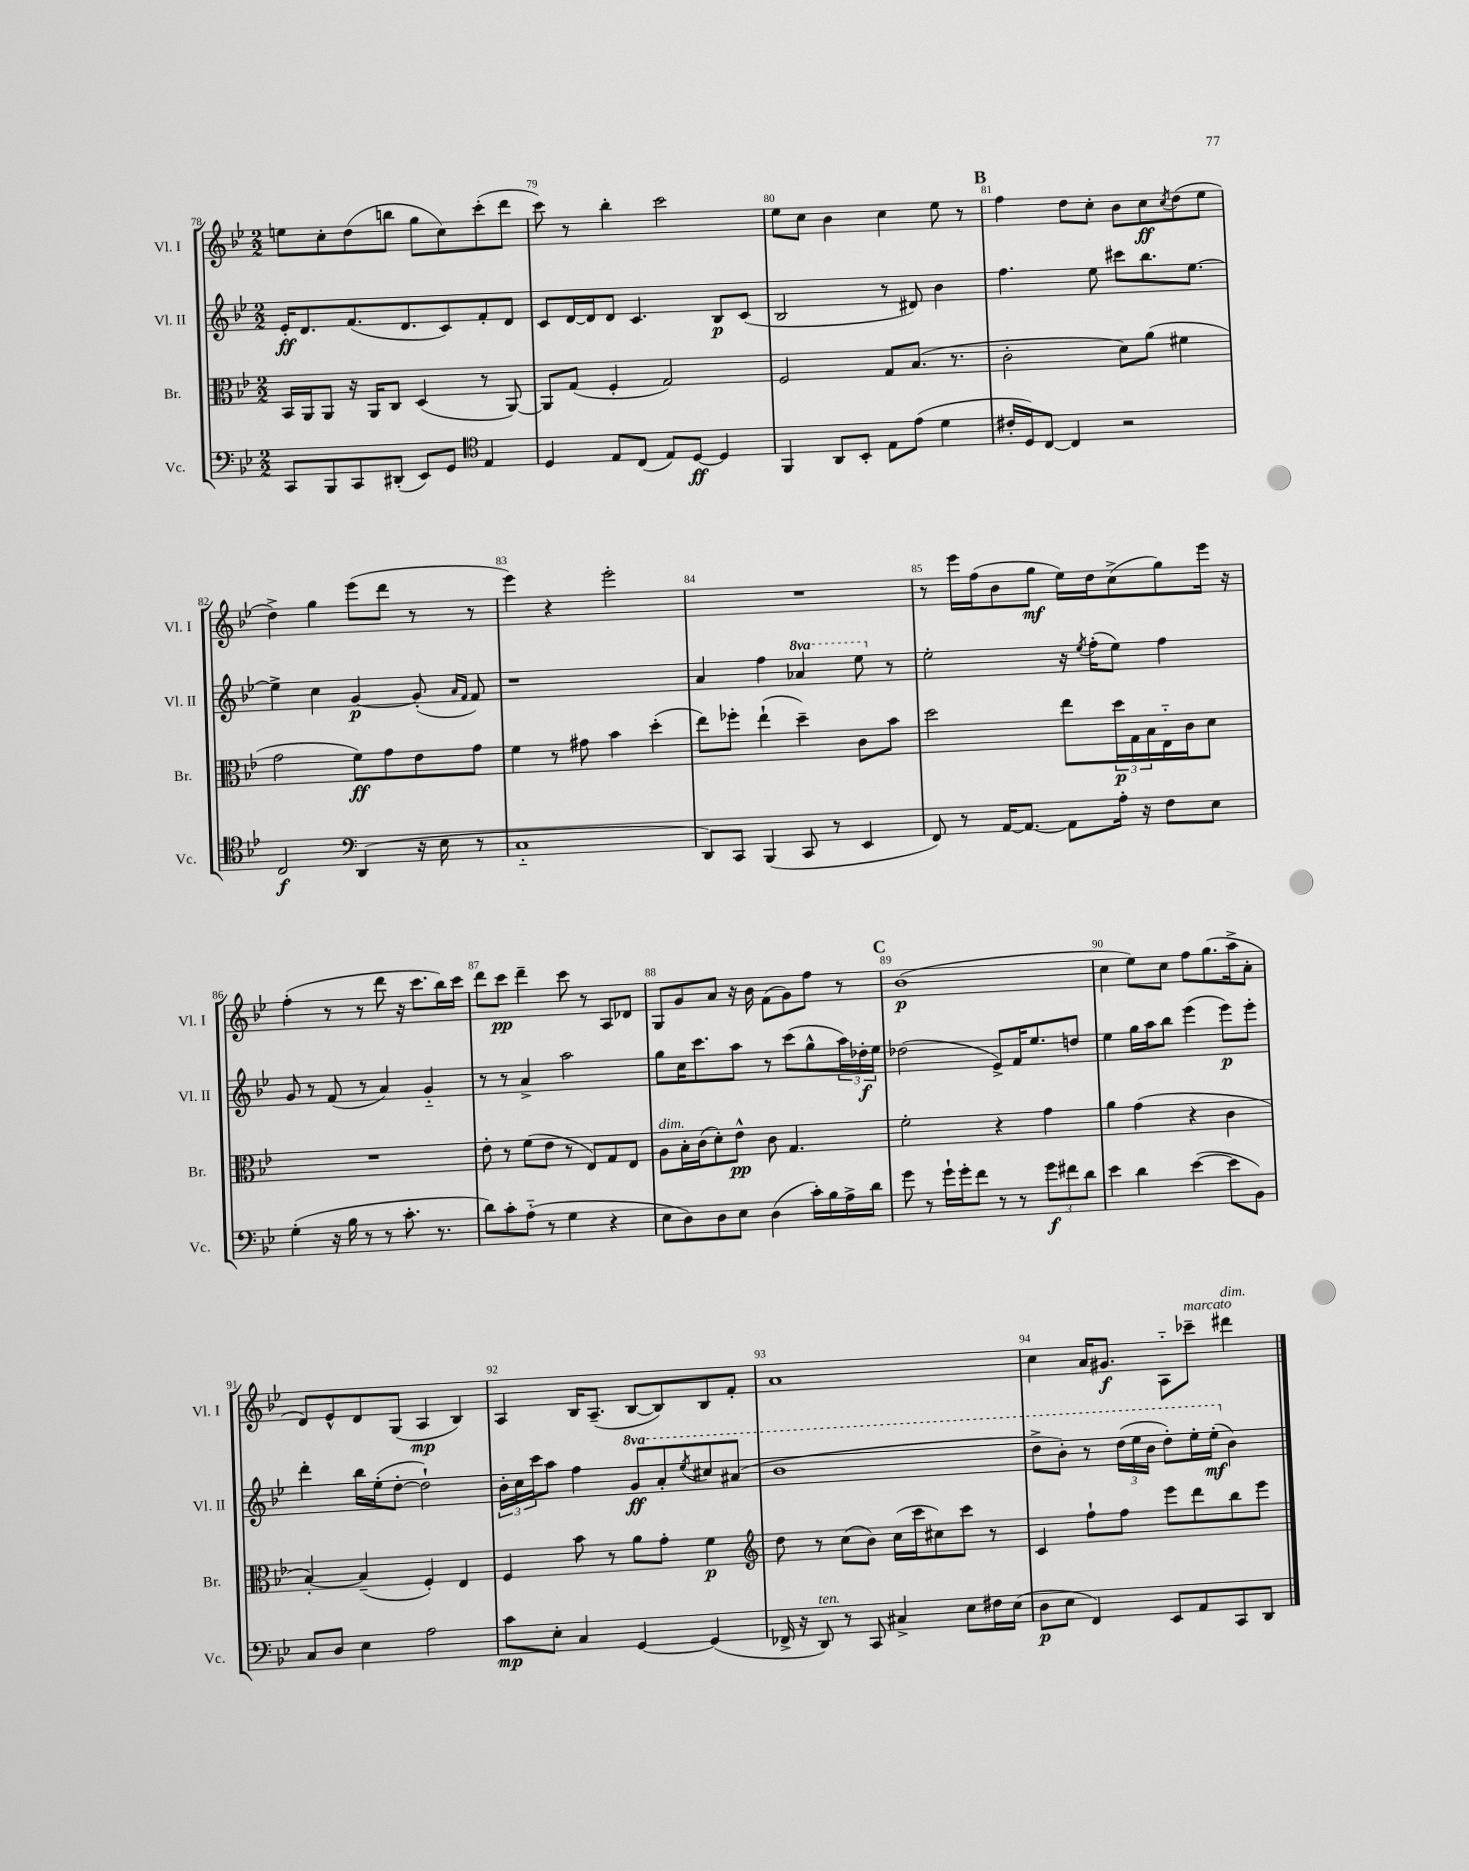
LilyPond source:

<<
\new StaffGroup <<
\new Staff = "s0" \with { instrumentName = "Vl. I" shortInstrumentName = "Vl. I" } {
    \clef treble \key bes \major \numericTimeSignature \time 2/2
    e''8 c''8-. d''8( b''8 g''8 c''8) c'''8-.( d'''8 |
    c'''8) r8 bes''4-. c'''2 |
    ees''8 c''8 bes'4 c''4 ees''8 r8 |
    \mark \markup { \bold "B" } f''4 d''8 c''8-. bes'8 c''8\ff \acciaccatura { c''8 } d''8( ees''8 |
    d''4->) g''4 ees'''8( d'''8 r8 r8 |
    ees'''4) r4 ees'''2-. |
    R1 |
    r8 ees'''16 f''16( bes'8 g''8\mf ees''16) d''16 c''8->( g''8) ees'''16 r16 |
    f''4-.( r8 r8 d'''8 r16 c'''8. bes''16) c'''16 |
    d'''8 c'''8\pp d'''4-- c'''8 r8 a8 des'8 |
    g8 g'8 a'8 r16 bes'16 f'8( g'8) f''8 r8 |
    \mark \markup { \bold "C" } bes'1\p( |
    c''4 ees''8) c''8 f''8 g''8.( a''16-> a'8-. |
    d'8) ees'8-^ d'8 g8( a4\mp bes4) |
    a4 bes16 a8.--( bes8~ bes8) bes8 f'8-. |
    a'1 |
    c''4 a'16 gis'8.\f a8-_ ces'''8--^\markup { \italic "marcato" } dis'''4^\markup { \italic "dim." } \bar "|." |
}
\new Staff = "s1" \with { instrumentName = "Vl. II" shortInstrumentName = "Vl. II" } {
    \clef treble \key bes \major \numericTimeSignature \time 2/2 \set Staff.ottavationMarkups = #ottavation-simple-ordinals
    ees'16-.\ff d'8. f'8.( d'8. c'8) f'8-. d'8 |
    c'8 d'16~ d'16 d'8 c'4. bes8\p c'8( |
    bes2 r8 dis'8) bes'4 |
    \mark \markup { \bold "B" } f''4. ees''8 cis'''8 bes''8. ees''8.~ |
    ees''4-> c''4 g'4~\p g'8-.( \grace { a'16 f'16 } f'8) |
    r1 |
    a'4 f''4 \ottava #1 aes''4 ees'''8 \ottava #0 r8 |
    ees''2-. r16 \acciaccatura { ees''8 } f''16-.( ees''8) f''4 |
    g'8 r8 f'8( r8 a'4) g'4-_ |
    r8 r8 a'4-> a''2 |
    g''8 c''16 c'''8. a''8 r8 c'''8( g''8-^ \tuplet 3/2 { a''16) des''16-.\f ees''16 } |
    \mark \markup { \bold "C" } des''2( ees'8->) f'16 ees''8. d''8 |
    ees''4 g''16 a''16 bes''8 ees'''4( ees'''8\p) ees'''8-. |
    d'''4-. bes''16 ees''16-.( d''8~-. d''2-!) |
    \tuplet 3/2 { bes'16-. c''16 c'''16 } a''8 f''4 \ottava #1 g''8\ff a''8-. \acciaccatura { ees'''8 } cis'''8 ais''8( |
    bes''1 |
    d'''8-> bes''8-.) r8 \tuplet 3/2 { d'''16( ees'''16 bes''16 } d'''8-.) ees'''16-. ees'''16-.\mf( \ottava #0 bes'4) \bar "|." |
}
\new Staff = "s2" \with { instrumentName = "Br." shortInstrumentName = "Br." } {
    \clef alto \key bes \major \numericTimeSignature \time 2/2
    bes,16 a,16 a,8 r16 a,16 c8 d4( r8 a,8~) |
    a,8 g8( f4-. g2) |
    f2 g8 bes8.( r8. |
    \mark \markup { \bold "B" } c'2-. d'8) a'8( fis'4 |
    g'2 f'8\ff) g'8 ees'8 g'8 |
    f'4 r8 gis'8 bes'4 d''4-.( |
    ees''8) fes''8-. ees''4-!( d''4--) c'8 bes'8 |
    d''2 ees''8 \tuplet 3/2 { d''16\p g16 bes16 } ees16-_ c'16 d'8 |
    R1 |
    ees'8-. r8 f'8( ees'8 r8 ees8) g8 ees8 |
    a8^\markup { \italic "dim." } bes16-. c'16( d'8-.) ees'8-^\pp c'8 g4. |
    \mark \markup { \bold "C" } f'2-. r4 g'4 |
    a'4 g'4( r4 c'4 |
    bes4~-.) bes4--( f4-.) ees4 |
    f4 bes'8 r8 a'8 g'8-. f'4\p |
    \clef treble d''8 r8 c''8( bes'8) c''16( c'''16 cis''8) c'''8 r8 |
    c'4 f''8-! f''8 ees'''8 d'''8 bes''8 ees'''8 \bar "|." |
}
\new Staff = "s3" \with { instrumentName = "Vc." shortInstrumentName = "Vc." } {
    \clef bass \key bes \major \numericTimeSignature \time 2/2
    c,8 bes,,8 c,8 dis,8-.( ees,8) g,8 \clef tenor ees4 |
    d4 ees8 c8( ees8) d8~\ff d4 |
    f,4 a,8 bes,8-. ees8 ees'8( d'4 |
    \mark \markup { \bold "B" } cis'16-. d16) c8~ c4 r2 |
    c2\f \clef bass d,4( r16 ees16 r8 |
    c1-_ |
    d,8) c,8 bes,,4( c,8 r8 ees,4 |
    f,8) r8 a,16~ a,8.~ a,8 a16-. r16 f8 ees8 |
    g4-.( r16 bes16 r8 r8 c'8.-. r8. |
    d'8) c'8-. a8-_( r8 g4 r4 |
    ees8 d8) d8 ees8 d4( c'16-.) bes16 a16-> d'16 |
    \mark \markup { \bold "C" } g'8 r8 g'16-! g'16-. f'8 r8 r8 \tuplet 3/2 { g'8\f fis'8 d'8 } |
    ees'4 d'4 ees'4~( ees'8 bes,8) |
    c8 d8 ees4 a2 |
    c'8\mp ees8-. c4 g,4~ g,4( |
    fes,16-> r16 d,8^\markup { \italic "ten." }) r8 c,8 cis4-> ees8 fis16 ees16( |
    d8\p ees8 f,4) ees,8 a,8 c,8 d,8 \bar "|." |
}
>>
>>
\layout { \context { \Score currentBarNumber = #78 \override BarNumber.break-visibility = ##(#f #t #t) barNumberVisibility = #all-bar-numbers-visible } }
